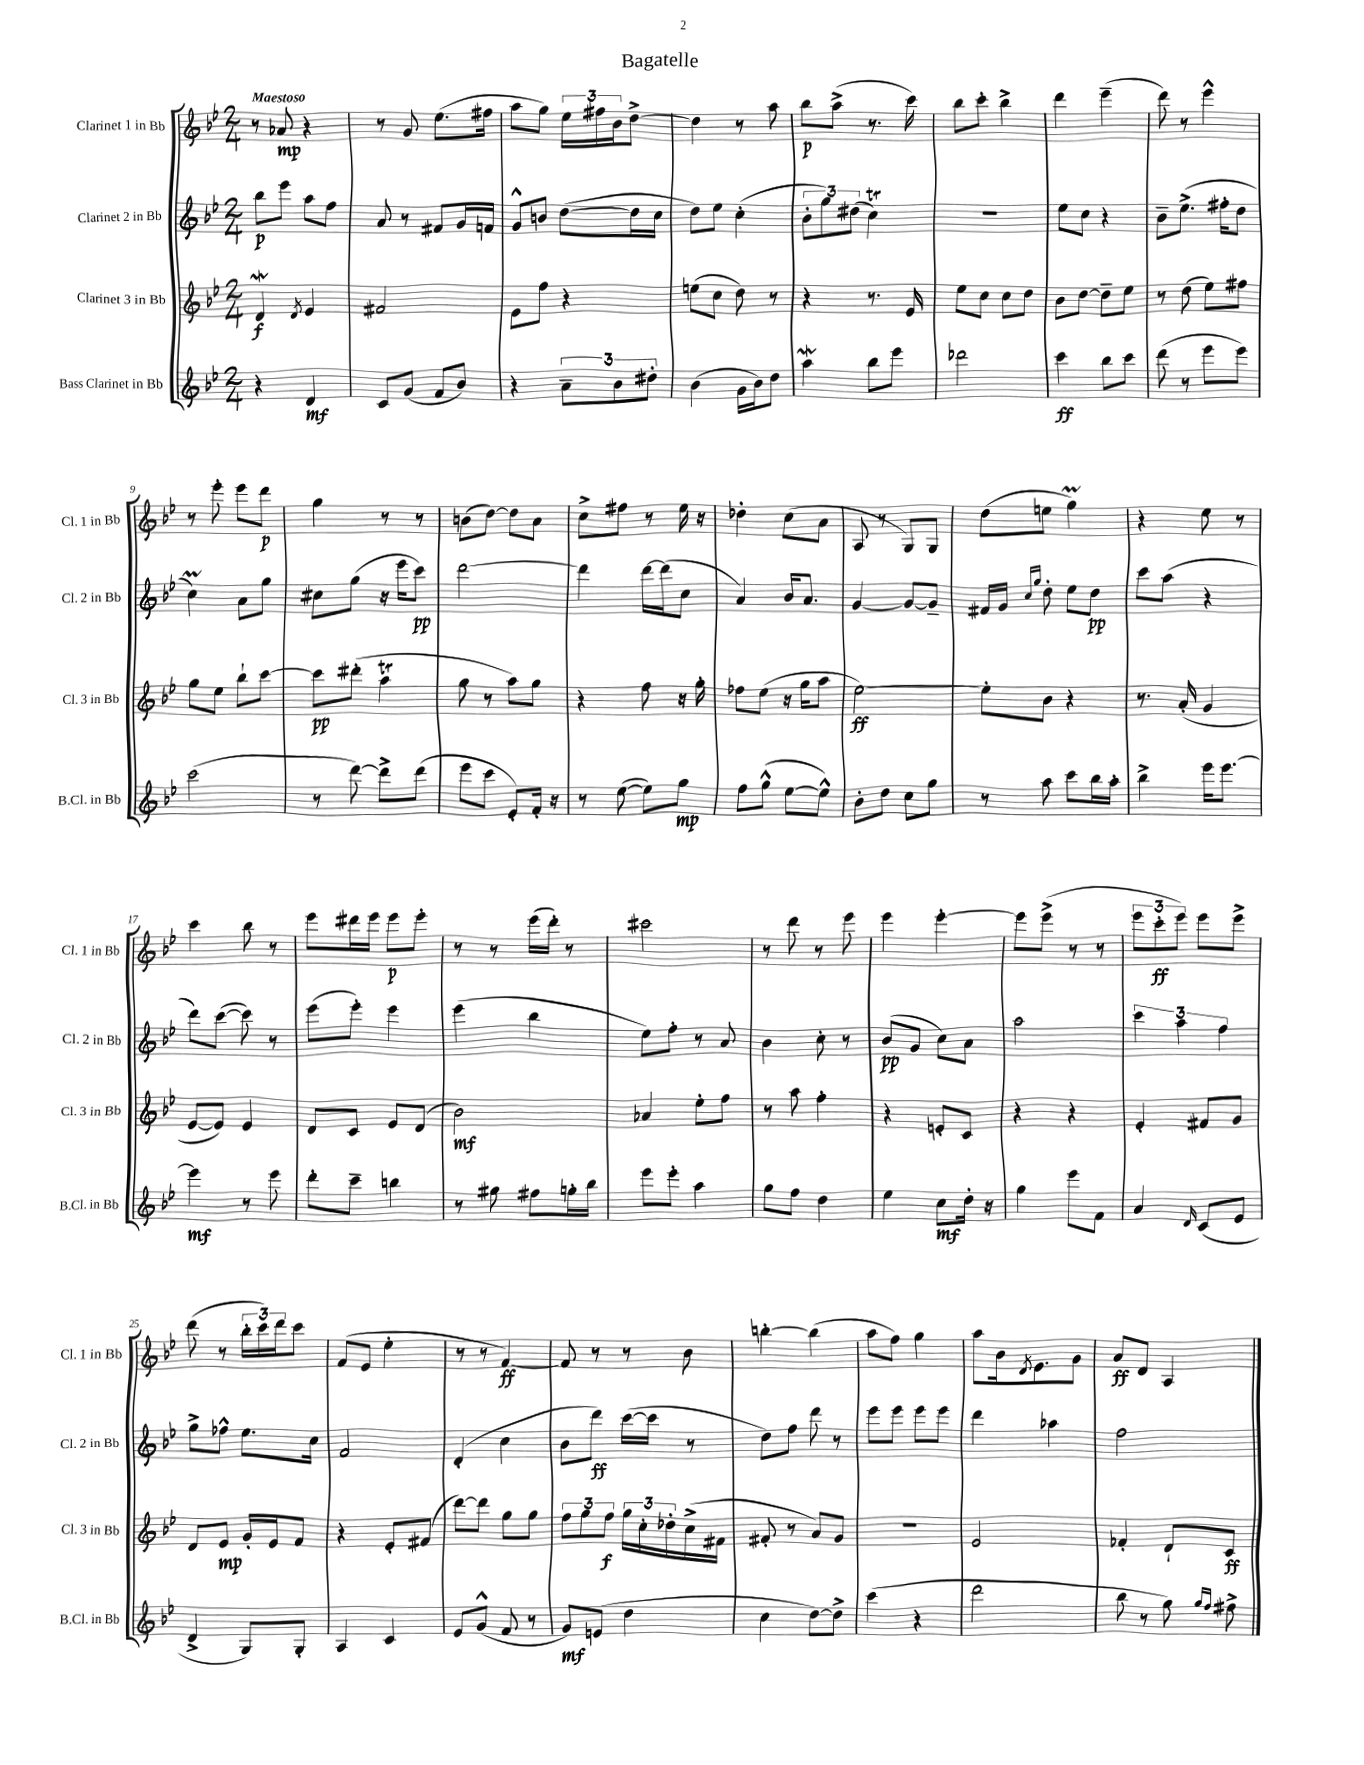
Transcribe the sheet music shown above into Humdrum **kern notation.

**kern	**kern	**kern	**kern
*staff4	*staff3	*staff2	*staff1
*clefG2	*clefG2	*clefG2	*clefG2
*k[b-e-]	*k[b-e-]	*k[b-e-]	*k[b-e-]
*M2/4	*M2/4	*M2/4	*M2/4
4r	4d	8bb-	8r
.	.	8eee-	8a-
.	8qd	.	.
4d	4e-	8aa	4r
.	.	8ff	.
=	=	=	=
8c	2f#	8a	8r
(8g	.	8r	8g
8f	.	8f#	(8.ee-
8b-)	.	16g	.
.	.	16f	16ff#
=	=	=	=
4r	8e-	8g^^	8aa
.	8ff	8b	8gg)
12a~	4r	([8dd	24ee-
.	.	.	24ff#
12b-	.	.	24b-
.	.	16dd]	[8dd^
12dd#'	.	.	.
.	.	16cc	.
=	=	=	=
(4b-	(8ee	8dd)	4dd]
.	8cc	8ee-	.
16g	8dd)	(4cc'	8r
16b-)	.	.	.
8dd	8r	.	8aa
=	=	=	=
4aa	4r	12b-'	8bb-
.	.	12gg)	.
.	.	.	(8aa^
.	.	(12dd#	.
8bb-	8.r	4cc)	8.r
8eee-	.	.	.
.	16e-	.	16ccc)
=	=	=	=
2ddd-	8ee-	2r	8bb-
.	8cc	.	8ccc'
.	8cc	.	4bb-^
.	8dd	.	.
=	=	=	=
4ccc	8b-	8ee-	4ddd
.	[8dd	8cc	.
8bb-	8dd~]	4r	(4eee-~
8ccc	8ee-	.	.
=	=	=	=
(8ddd	8r	8b-~	8ddd)
8r	(8dd	(8.ee-^	8r
8eee-	8ee-)	.	4eee-^^
.	.	16ff#'	.
8eee-)	8ff#	8dd	.
=	=	=	=
(2ccc	8gg	4cc)	8r
.	8ee-	.	8eee-'
.	8bb-`	8a	8eee-
.	[8ccc	8gg	8ddd
=	=	=	=
8r	8ccc]	8cc#	4gg
[8ddd)	(8ddd#'	(8gg	.
8ddd^]	4aa	16r	8r
.	.	16eee-	.
(8ddd	.	8ccc)	8r
=	=	=	=
8eee-	8gg	[2ddd	(8b
8ccc	8r	.	[8dd)
8e-')	8aa)	.	8dd]
16f'	8gg	.	8a
16r	.	.	.
=	=	=	=
8r	4r	4ddd]	8cc^
([8ee-	.	.	8ff#
8ee-])	8ff	[16ddd	8r
.	.	(16ddd]	.
8gg	16r	8cc	16ee-
.	16gg'	.	16r
=	=	=	=
8ff	8ff-	4a)	4dd-'
(8gg^^	(8ee-	.	.
[8ee-	16r	16b-	(8cc
.	16gg	8.a	.
8ee-^^])	8aa	.	8a
=	=	=	=
8b-'	[2ee-)	[4g	8A
8dd	.	.	8r
8cc	.	8g_	8G)
8gg	.	8g~]	8G
=	=	=	=
8r	8ee-']	16f#	(8dd
.	.	16g	.
.	.	16qqcc	.
.	.	16qqgg	.
8aa	8b-	8dd'	8ee
8ccc	4r	8ee-	4gg)
16bb-	.	8dd	.
16aa'	.	.	.
=	=	=	=
4bb-^	8.r	8ccc	4r
.	.	(8aa	.
.	(16a'	.	.
16eee-	4g	4r	8ee-
[8.eee-	.	.	.
.	.	.	8r
=	=	=	=
4eee-]	[8e-	8ddd)	4ccc
.	8e-])	([8ccc	.
8r	4e-	8ccc])	8bb-
8eee-	.	8r	8r
=	=	=	=
8ddd'	8d	(8eee-	8eee-
8ccc~	8c	8eee-')	16ddd#
.	.	.	16eee-
4bb	8e-	4eee-	8eee-
.	(8d	.	8eee-'
=	=	=	=
8r	2b-)	(4eee-	8r
8gg#	.	.	8r
8ff#	.	4bb-	(16eee-
.	.	.	16ddd')
16gg'	.	.	8r
16bb-	.	.	.
=	=	=	=
8eee-	4a-	8ee-)	2ccc#
8eee-'	.	8ff'	.
4aa	8ee-'	8r	.
.	8ff	8a	.
=	=	=	=
8gg	8r	4b-	8r
8ff	8aa	.	8ddd
4dd	4ff'	8cc'	8r
.	.	8r	8eee-
=	=	=	=
4ee-	4r	(8b-	4eee-
.	.	8g	.
8cc	8e'	8cc)	[4eee-'
16dd'	8c	8a	.
16r	.	.	.
=	=	=	=
4gg	4r	2aa	8eee-]
.	.	.	(8eee-^
8eee-	4r	.	8r
8f	.	.	8r
=	=	=	=
4a	4e-'	6ccc	12eee-
.	.	.	12ccc'
.	.	6aa	12eee-)
16qqd	.	.	.
(8c	8f#	.	8eee-
.	.	6ff	.
8e-	8g	.	8eee-^
=	=	=	=
4d^	8d	8gg^	(8ddd
.	8e-	8ff-^^	8r
8G)	16g'	8.ee-	24bb-'
.	.	.	24ccc)
.	16e-	.	.
.	.	.	24ddd
8G'	8f	.	8ccc
.	.	16cc	.
=	=	=	=
4A	4r	2f	(8f
.	.	.	8e-
4c	8e-'	.	4ee-'
.	(8f#	.	.
=	=	=	=
8e-	[8ddd)	(4d'	8r
(8g^^	8ddd]	.	8r
8f	8gg	4cc	[4f)
8r	8gg	.	.
=	=	=	=
8g)	12ff	8b-	8f]
.	12gg	.	.
(8e	.	8ddd)	8r
.	12ff	.	.
4dd	24gg	([16ccc	8r
.	24cc'	.	.
.	.	16ccc]	.
.	24dd-'	.	.
.	(16cc^	8r	8b-
.	16f#	.	.
=	=	=	=
4cc	8f#'	8dd)	[4bb'
.	8r	8ff	.
[8dd)	8a)	8ddd	(4bb]
8dd^]	8g	8r	.
=	=	=	=
(4ccc	2r	8eee-	8aa
.	.	8eee-	8ff)
4r	.	8eee-	4gg
.	.	8eee-	.
=	=	=	=
2ddd	2e-	4ddd	8aa
.	.	.	16b-
.	.	.	8qd
.	.	.	8.e-
.	.	4aa-	.
.	.	.	8g
=	=	=	=
8bb-	4f-'	2ff	8a
8r	.	.	8d
8gg)	8d`	.	4A
16qqgg	.	.	.
16qqff	.	.	.
8ff#^	8c	.	.
==	==	==	==
*-	*-	*-	*-
